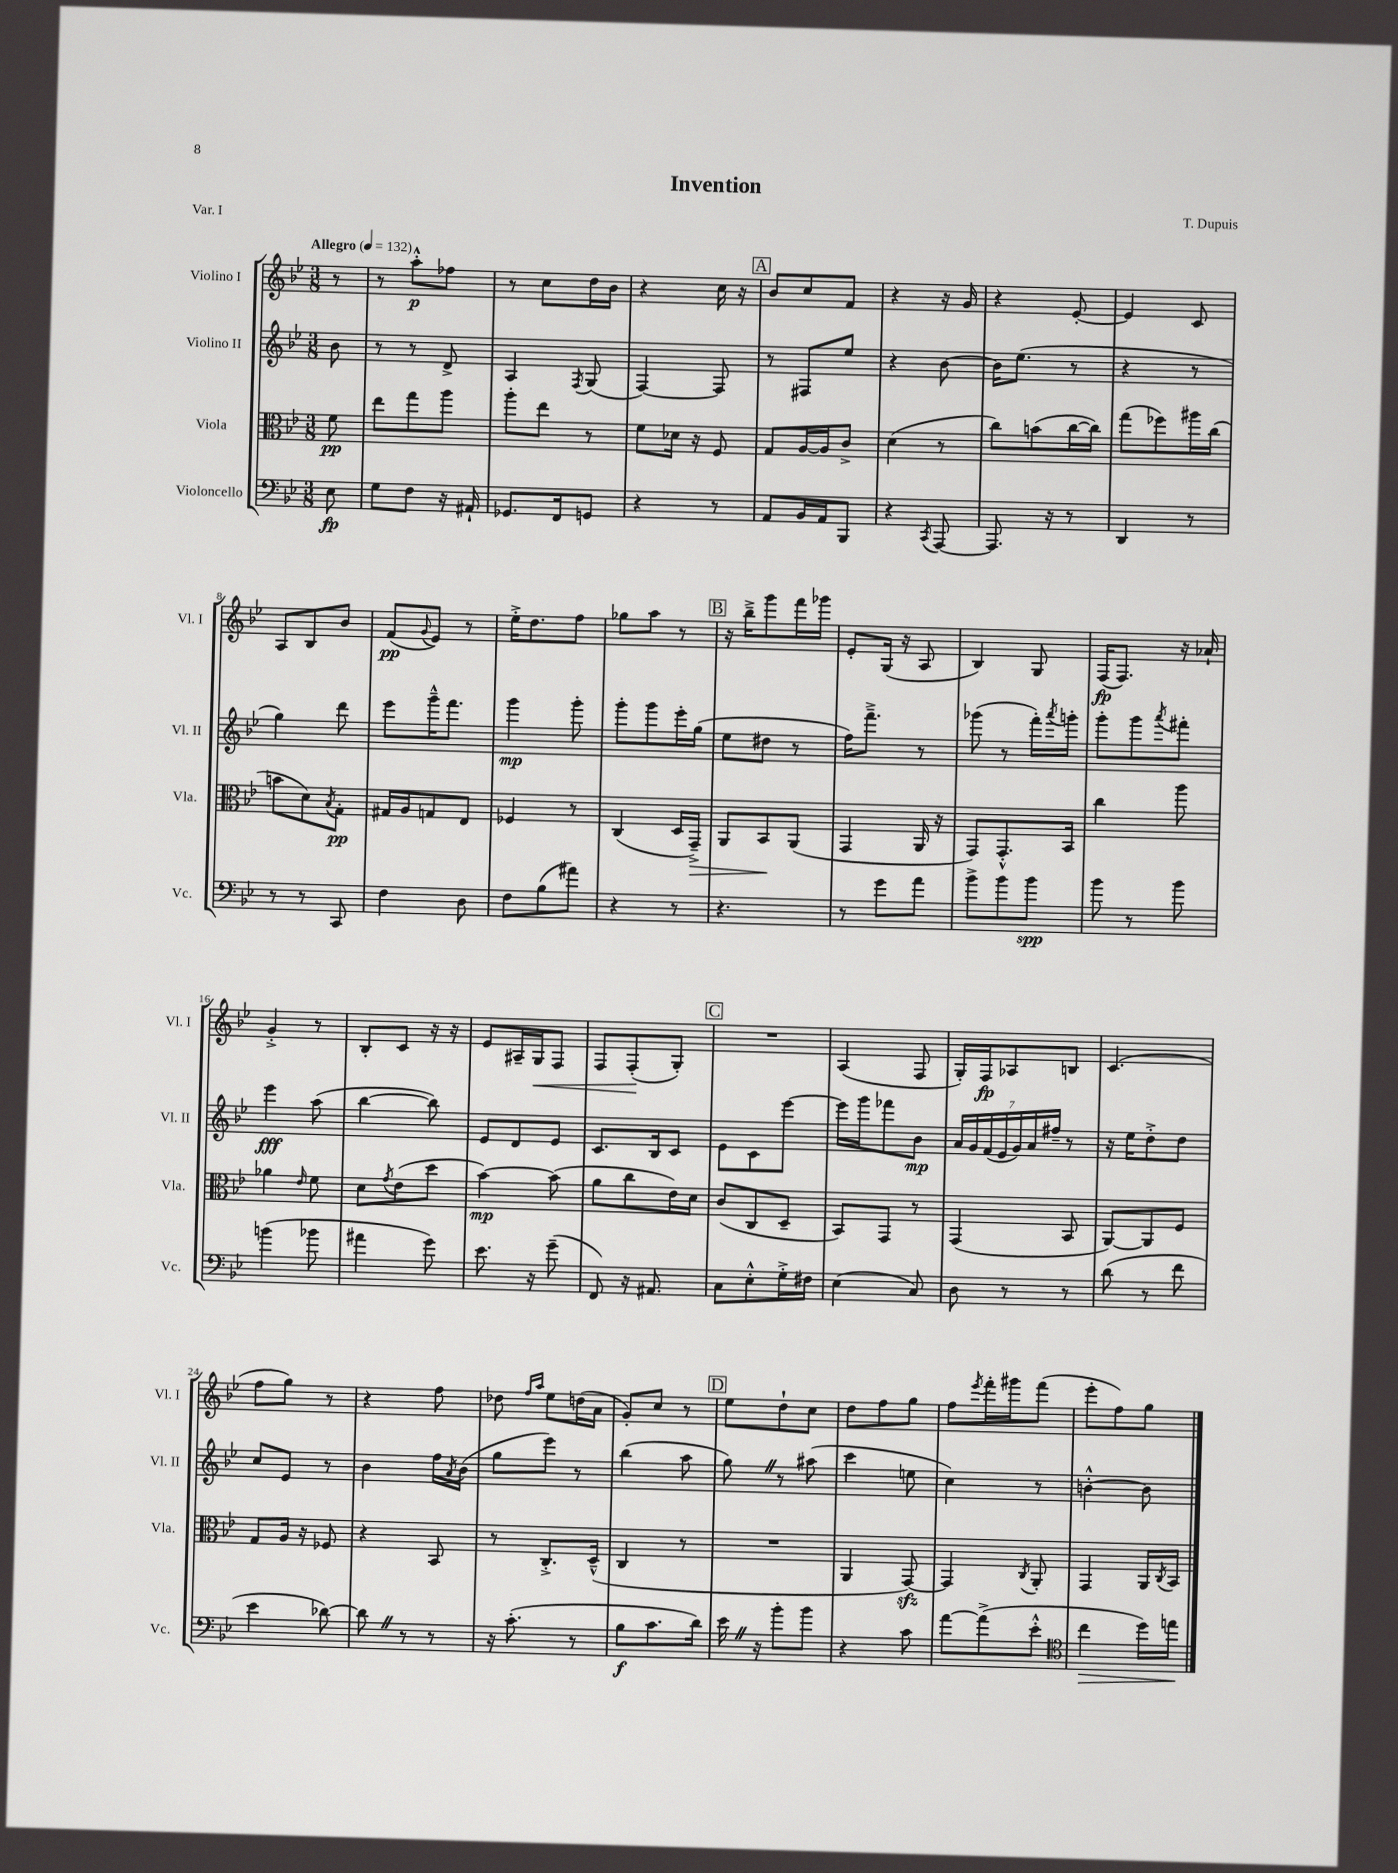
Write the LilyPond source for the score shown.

\header { title = "Invention" composer = "T. Dupuis" piece = "Var. I" }
<<
\new StaffGroup <<
\new Staff = "s0" \with { instrumentName = "Violino I" shortInstrumentName = "Vl. I" } {
    \clef treble \key bes \major \numericTimeSignature \time 3/8 \partial 8 \tempo "Allegro" 4 = 132
    r8 |
    r8 a''8-.-^\p fes''8 |
    r8 c''8 d''16 bes'16 |
    r4 c''16 r16 |
    \mark \markup { \box "A" } bes'8 c''8 f'8 |
    r4 r16 g'16 |
    r4 ees'8~-. |
    ees'4 c'8 |
    a8 bes8 bes'8 |
    f'8\pp( \appoggiatura { g'8 } ees'8) r8 |
    ees''16-.-> d''8. f''8 |
    ges''8 a''8 r8 |
    \mark \markup { \box "B" } r16 bes''16---> g'''8 f'''16 ges'''16 |
    ees'8-. g16( r16 a8 |
    bes4) g8 |
    f16\fp( f8.) r16 aes'16-! |
    g'4-.-> r8 |
    bes8-. c'8 r16 r16 |
    ees'8 ais16-- g16\< f8 |
    f8 f8-.\!( g8-.) |
    \mark \markup { \box "C" } R4. |
    a4( f8 |
    g16-.) f16\fp aes8 b8 |
    c'4.( |
    f''8 g''8) r8 |
    r4 f''8 |
    des''8 \grace { f''16 a''16 } ees''8 d''16( a'16 |
    g'8-.) c''8 r8 |
    \mark \markup { \box "D" } ees''8 d''8-! c''8 |
    d''8 f''8 g''8 |
    f''8 \acciaccatura { ees'''8 } f'''16-. gis'''16 f'''8( |
    ees'''8-. f''8) g''8 \bar "|." |
}
\new Staff = "s1" \with { instrumentName = "Violino II" shortInstrumentName = "Vl. II" } {
    \clef treble \key bes \major \numericTimeSignature \time 3/8 \partial 8
    bes'8 |
    r8 r8 d'8-> |
    a4 \acciaccatura { f8 } g8( |
    f4~) f8 |
    \mark \markup { \box "A" } r8 fis8 ees''8 |
    r4 bes'8~ |
    bes'16 ees''8.( r8 |
    r4 r8 |
    g''4) d'''8 |
    ees'''8 g'''16---^ f'''8. |
    g'''4\mp g'''8-. |
    g'''8-. g'''8 ees'''16-. g''16( |
    \mark \markup { \box "B" } ees''8 dis''8 r8 |
    f''16) f'''8.---> r8 |
    ges'''8( r8 f'''16-.) \acciaccatura { a'''8 } g'''16-. |
    g'''8-. g'''8 \acciaccatura { a'''8 } fis'''8-. |
    ees'''4\fff a''8( |
    bes''4~ bes''8) |
    ees'8 d'8 ees'8 |
    c'8. bes16 c'8 |
    \mark \markup { \box "C" } ees'8 c'8 ees'''8~ |
    ees'''16 g'''16 fes'''8 bes'8\mp |
    \tuplet 7/4 { a'16 g'16 f'16( ees'16 g'16) a'16 fis''16-- } r8 |
    r16 ees''16 d''8-.-> d''8 |
    c''8 ees'8 r8 |
    bes'4 f''16 \acciaccatura { a'8 } bes'16( |
    g''8 ees'''8) r8 |
    bes''4( a''8 |
    \mark \markup { \box "D" } g''8) \once \override BreathingSign.text = \markup { \musicglyph "scripts.caesura.straight" } \breathe r8 ais''8( |
    c'''4 e''8 |
    c''4) r8 |
    b'4~-.-^ b'8 \bar "|." |
}
\new Staff = "s2" \with { instrumentName = "Viola" shortInstrumentName = "Vla." } {
    \clef alto \key bes \major \numericTimeSignature \time 3/8 \partial 8
    f'8\pp |
    ees''8 g''8 a''8 |
    a''8-. ees''8 r8 |
    f'8 des'16 r16 f8 |
    \mark \markup { \box "A" } g8 a16~ a16 c'8-> |
    d'4( r8 |
    c''8) b'8( c''16~ c''16) |
    g''8( fes''8) ais''16 c''16( |
    b'8 d'8) \acciaccatura { bes8 } g8-.\pp |
    gis16 a16 g8 ees8 |
    fes4 r8 |
    c4( d16 g,16--->\>) |
    \mark \markup { \box "B" } a,8 bes,8\! a,8( |
    g,4 a,16 r16 |
    g,8) g,8.-.-^ bes,16 |
    c''4 a''8 |
    aes'4 \grace { ees'16 } f'8 |
    d'8 \acciaccatura { g'8 } ees'8( d''8 |
    bes'4~\mp) bes'8( |
    a'8 c''8 ees'16) d'16 |
    \mark \markup { \box "C" } c'8( c8 d8-- |
    bes,8) g,8 r8 |
    g,4( bes,8 |
    a,8~) a,8 f8 |
    g8 a16 r16 fes8 |
    r4 bes,8 |
    r8 c8.-.-> d16---^( |
    c4 r8 |
    \mark \markup { \box "D" } R4. |
    a,4 g,8~\sfz) |
    g,4 \acciaccatura { c8 } a,8-. |
    g,4 a,16 \acciaccatura { c8 } bes,16 \bar "|." |
}
\new Staff = "s3" \with { instrumentName = "Violoncello" shortInstrumentName = "Vc." } {
    \clef bass \key bes \major \numericTimeSignature \time 3/8 \partial 8
    ees8\fp |
    g8 f8 r16 ais,16-! |
    ges,8. f,16 g,8 |
    r4 r8 |
    \mark \markup { \box "A" } a,8 bes,16 a,16 bes,,8 |
    r4 \acciaccatura { c,8 } a,,8~ |
    a,,8. r16 r8 |
    d,4 r8 |
    r8 r8 c,8 |
    f4 d8 |
    f8 bes8( ais'8) |
    r4 r8 |
    \mark \markup { \box "B" } r4. |
    r8 g'8 a'8 |
    bes'8-> bes'8 bes'8\spp |
    bes'8 r8 bes'8 |
    b'4( bes'8 |
    ais'4 g'8) |
    ees'8. r16 g'8--( |
    f,8) r16 ais,8. |
    \mark \markup { \box "C" } c8 ees8-.-^ g16-.-> fis16 |
    ees4( c8) |
    d8 r8 r8 |
    d'8( r8 f'8 |
    ees'4 des'8~) |
    des'8 \once \override BreathingSign.text = \markup { \musicglyph "scripts.caesura.straight" } \breathe r8 r8 |
    r16 c'8.-.( r8 |
    bes8\f c'8. d'16) |
    \mark \markup { \box "D" } ees'16 \once \override BreathingSign.text = \markup { \musicglyph "scripts.caesura.straight" } \breathe r16 bes'8-. bes'8 |
    r4 c'8 |
    a'8~ a'8->( ees'8-.-^ |
    \clef tenor c''4\> d''16) e''16\! \bar "|." |
}
>>
>>
